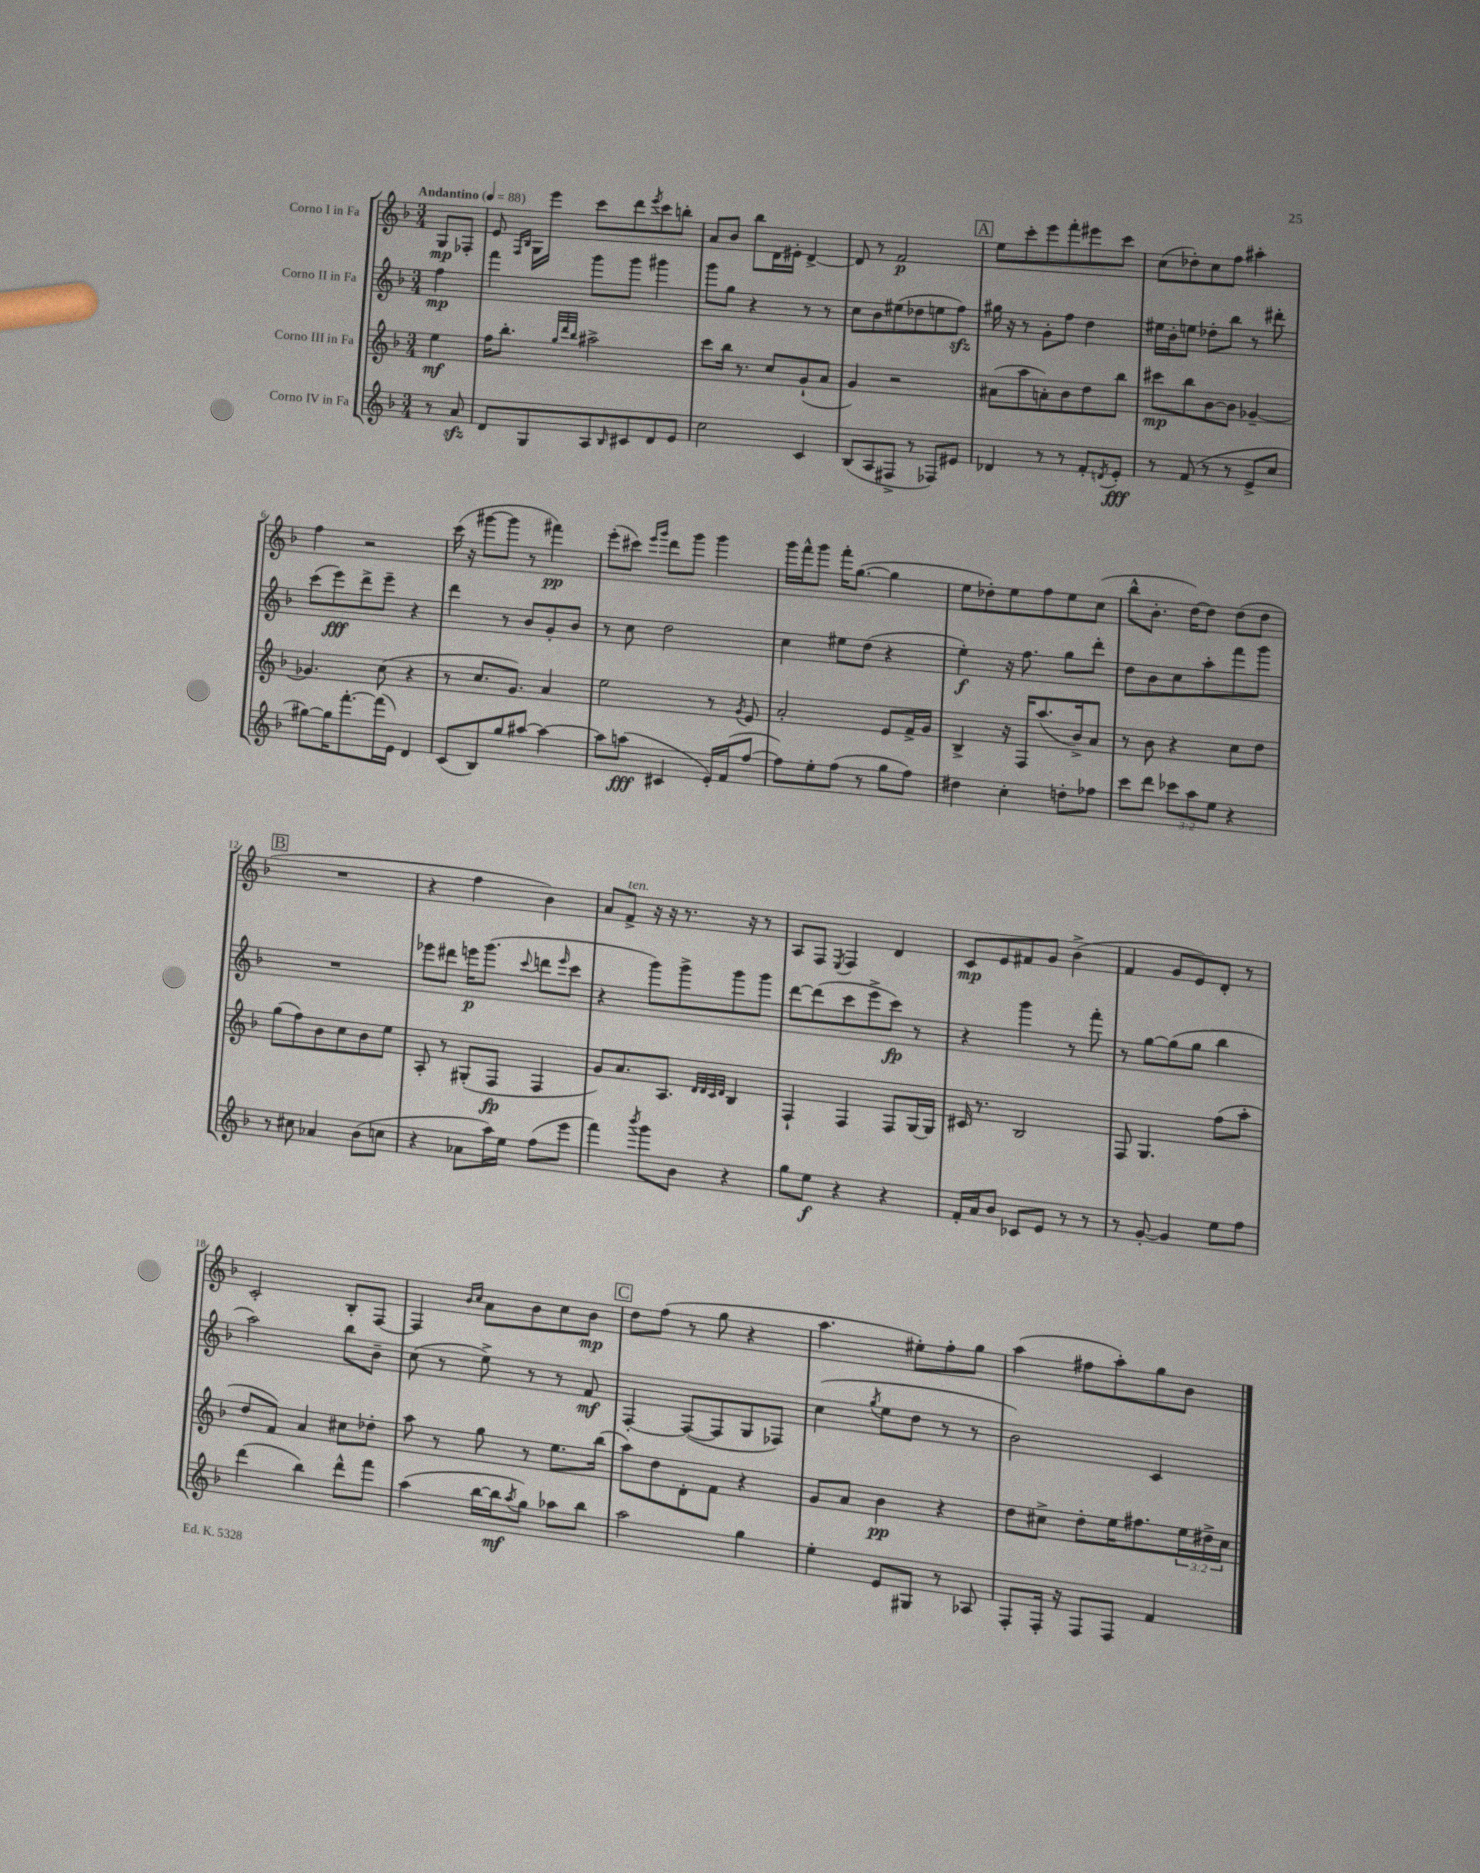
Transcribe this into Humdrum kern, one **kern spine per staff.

**kern	**kern	**kern	**kern
*staff4	*staff3	*staff2	*staff1
*clefG2	*clefG2	*clefG2	*clefG2
*k[b-]	*k[b-]	*k[b-]	*k[b-]
*M3/4	*M3/4	*M3/4	*M3/4
*MM88	*MM88	*MM88	*MM88
8r	4ee	4ff	8G
8a	.	.	8F-'
=	=	=	=
8d	16ff	4fff	8e
.	8.bb-'	.	.
.	.	.	16qqF
.	.	.	16qqB-
8G	.	.	16G
.	.	.	16eee
.	32qqgg	.	.
.	32qqddd	.	.
.	32qqbb-	.	.
8A	2aa#^	8ggg	8ccc
16qqB-	.	.	.
8c#	.	8ggg	8ddd
.	.	.	8qeee
8d	.	4ggg#	8ccc
8e	.	.	8bb'
=	=	=	=
2cc	8ccc	8ggg	8a
.	16bb-	8gg	8b-
.	8.r	.	.
.	.	4r	8bb-
.	8cc	.	16d
.	.	.	16e#'
4c	(8g`	8r	[4d^
.	8a	8r	.
=	=	=	=
(8B-	4g)	8cc	8d]
8A	.	8b-	8r
8F#^	2r	(8ee#	2f
8r	.	8dd-	.
8F-)	.	8ee	.
8e#	.	8ff)	.
=	=	=	=
4d-	(8a#	16gg#	8ee
.	.	16r	.
.	8aa	8r	8ccc'
8r	8a')	8g'	8eee
8r	8b-	8ff	8fff'
8f'	8dd	4dd	8eee#
8qd	.	.	.
8e'	8bb-	.	8ccc
=	=	=	=
8r	8ccc#	16ee#	(8cc
.	.	16b-'	.
(8f	8bb-	8ee	8dd-')
8r	[8b-	8dd-'	8cc
8r	8b-]	8bb-	8ff
8e^	[4g-~	8r	4aa#'
8cc	.	8ddd#'	.
=	=	=	=
[8gg#)	4.g-]	(8ccc	4ff
16gg#]	.	8eee)	.
[8.fff'	.	.	.
.	.	8ddd^	2r
(16fff]	(8cc	8eee~	.
16e)	.	.	.
4d	4r	4r	.
=	=	=	=
(8c	8r	4ddd	(16ccc
.	.	.	16r
8B-)	8.cc	.	[8ggg#
8gg	.	8r	8ggg#]
.	8.g)	.	.
[8aa#	.	8b-	8r
4aa#_	4a	8g'	4fff#)
.	.	8b-	.
=	=	=	=
8aa#]	2ee	8r	(8eee'
(8aa	.	8cc	8ccc#)
.	.	.	16qqeee
.	.	.	16qqggg
4c#	.	2dd	8ddd
.	.	.	8ggg
16e')	8r	.	4ggg
(16f	.	.	.
.	8qg	.	.
[8ff	8e	.	.
=	=	=	=
8ff])	2a'	4cc	16ggg
.	.	.	16fff^^
8ee'	.	.	8ggg
(8ff	.	8ee#	16fff'
.	.	.	([8.gg
8r	.	(8dd	.
8gg	8e	4r	4gg]
8ff)	16f^	.	.
.	16g	.	.
=	=	=	=
4dd#	4B-^	4ee')	8ee
.	.	.	8dd-')
4cc'	16r	16r	8ee
.	16F	8.ff	.
.	(8.aa	.	8ff
8dd'	.	8gg	8ee
.	16b-^)	.	.
8ff-	8a	8ddd'	(8cc
=	=	=	=
8ccc	8r	8dd	8bb-^^
8ddd	8b-	8b-	8.b-'
12ccc-	4r	8cc	.
.	.	.	[16dd)
12aa	.	.	.
.	.	8aa'	8dd]
12ee	.	.	.
4r	8cc	8fff	(8dd
.	8dd	8ggg	8dd
=	=	=	=
8r	(8gg	2.r	2.r
8cc#	8ff)	.	.
4a-	8b-	.	.
.	8cc	.	.
(8b-	8b-	.	.
8cc	8ee	.	.
=	=	=	=
4r	8A'	8eee-	4r
.	8r	8ddd#	.
8a-	(8G#'	16eee	4ff
.	.	(8.ggg	.
16aa)	8F	.	.
16ee	.	.	.
.	.	8qqccc	.
(8ff	4F	8ddd	4b-)
.	.	16qqeee	.
8eee	.	8ccc	.
=	=	=	=
4fff)	8g)	4r	8a
.	8.a	.	8f^
8qbbb-	.	.	.
8ggg	.	8ggg)	16r
.	8.A	.	16r
8b-	.	8ggg^	8.r
.	32qqd	.	.
.	32qqd	.	.
.	32qqc	.	.
.	32qqd	.	.
4r	4B-	8ggg	.
.	.	.	16r
.	.	8ggg	8r
=	=	=	=
8gg	4F`	[8ddd	8A
8ee	.	(8ddd]	8F
.	.	.	8qE
4r	4F	8ccc	4F
.	.	8eee^	.
4r	8F	8ccc)	4d
.	[16G	8r	.
.	16G]	.	.
=	=	=	=
16f'	16c#	4r	8c
16a	8.r	.	.
8b-	.	.	8e
8c-	2B-	4ggg	8f#
8e	.	.	8g
8r	.	8r	(4b-^
8r	.	8fff'	.
=	=	=	=
8r	8F	8r	4f
[8g'	4.G	[8gg	.
4g]	.	(8gg]	8g
.	.	8gg	8e)
8ee	(8ff	4bb-	8d'
8ff	8aa'	.	8r
=	=	=	=
(4ddd	8dd	2aa)	2c'
.	8f)	.	.
4bb-)	4a	.	.
8ddd^^	8cc#	8bb-	8B-'
8fff	8dd-'	8b-~	[8F
=	=	=	=
(4aa	8aa	(8cc	4F]
.	8r	8r	.
.	.	.	16qqb-
.	.	.	16qqcc
[16bb-	8gg	8ee^)	8a
16bb-]	.	.	.
8qaa	.	.	.
8gg)	8r	8r	8b-
8aa-	8.ee	8r	8cc
8bb-	.	8f	8b-
.	(16bb-	.	.
=	=	=	=
2aa	8aa)	[4F'	8dd
.	8dd	.	(8ff
.	8d'	(8F_	8r
.	8f	8F]	8gg
4gg	4r	8G	4r
.	.	8F-)	.
=	=	=	=
4ee'	8g	(4cc	4.aa
.	8a	.	.
.	.	8qgg	.
8e	4b-	8ee	.
8G#	.	8dd	8ee#')
8r	4r	8r	8ff'
8A-	.	8r	8gg
=	=	=	=
8F'	8dd	2b-)	(4aa
16F'	8cc#^	.	.
16r	.	.	.
8F	8dd'	.	8ff#
8F	16ee	.	8aa')
.	8.ff#	.	.
4f	.	4c	8gg
.	24ee	.	8b-
.	24dd#^	.	.
.	24cc#	.	.
==	==	==	==
*-	*-	*-	*-
